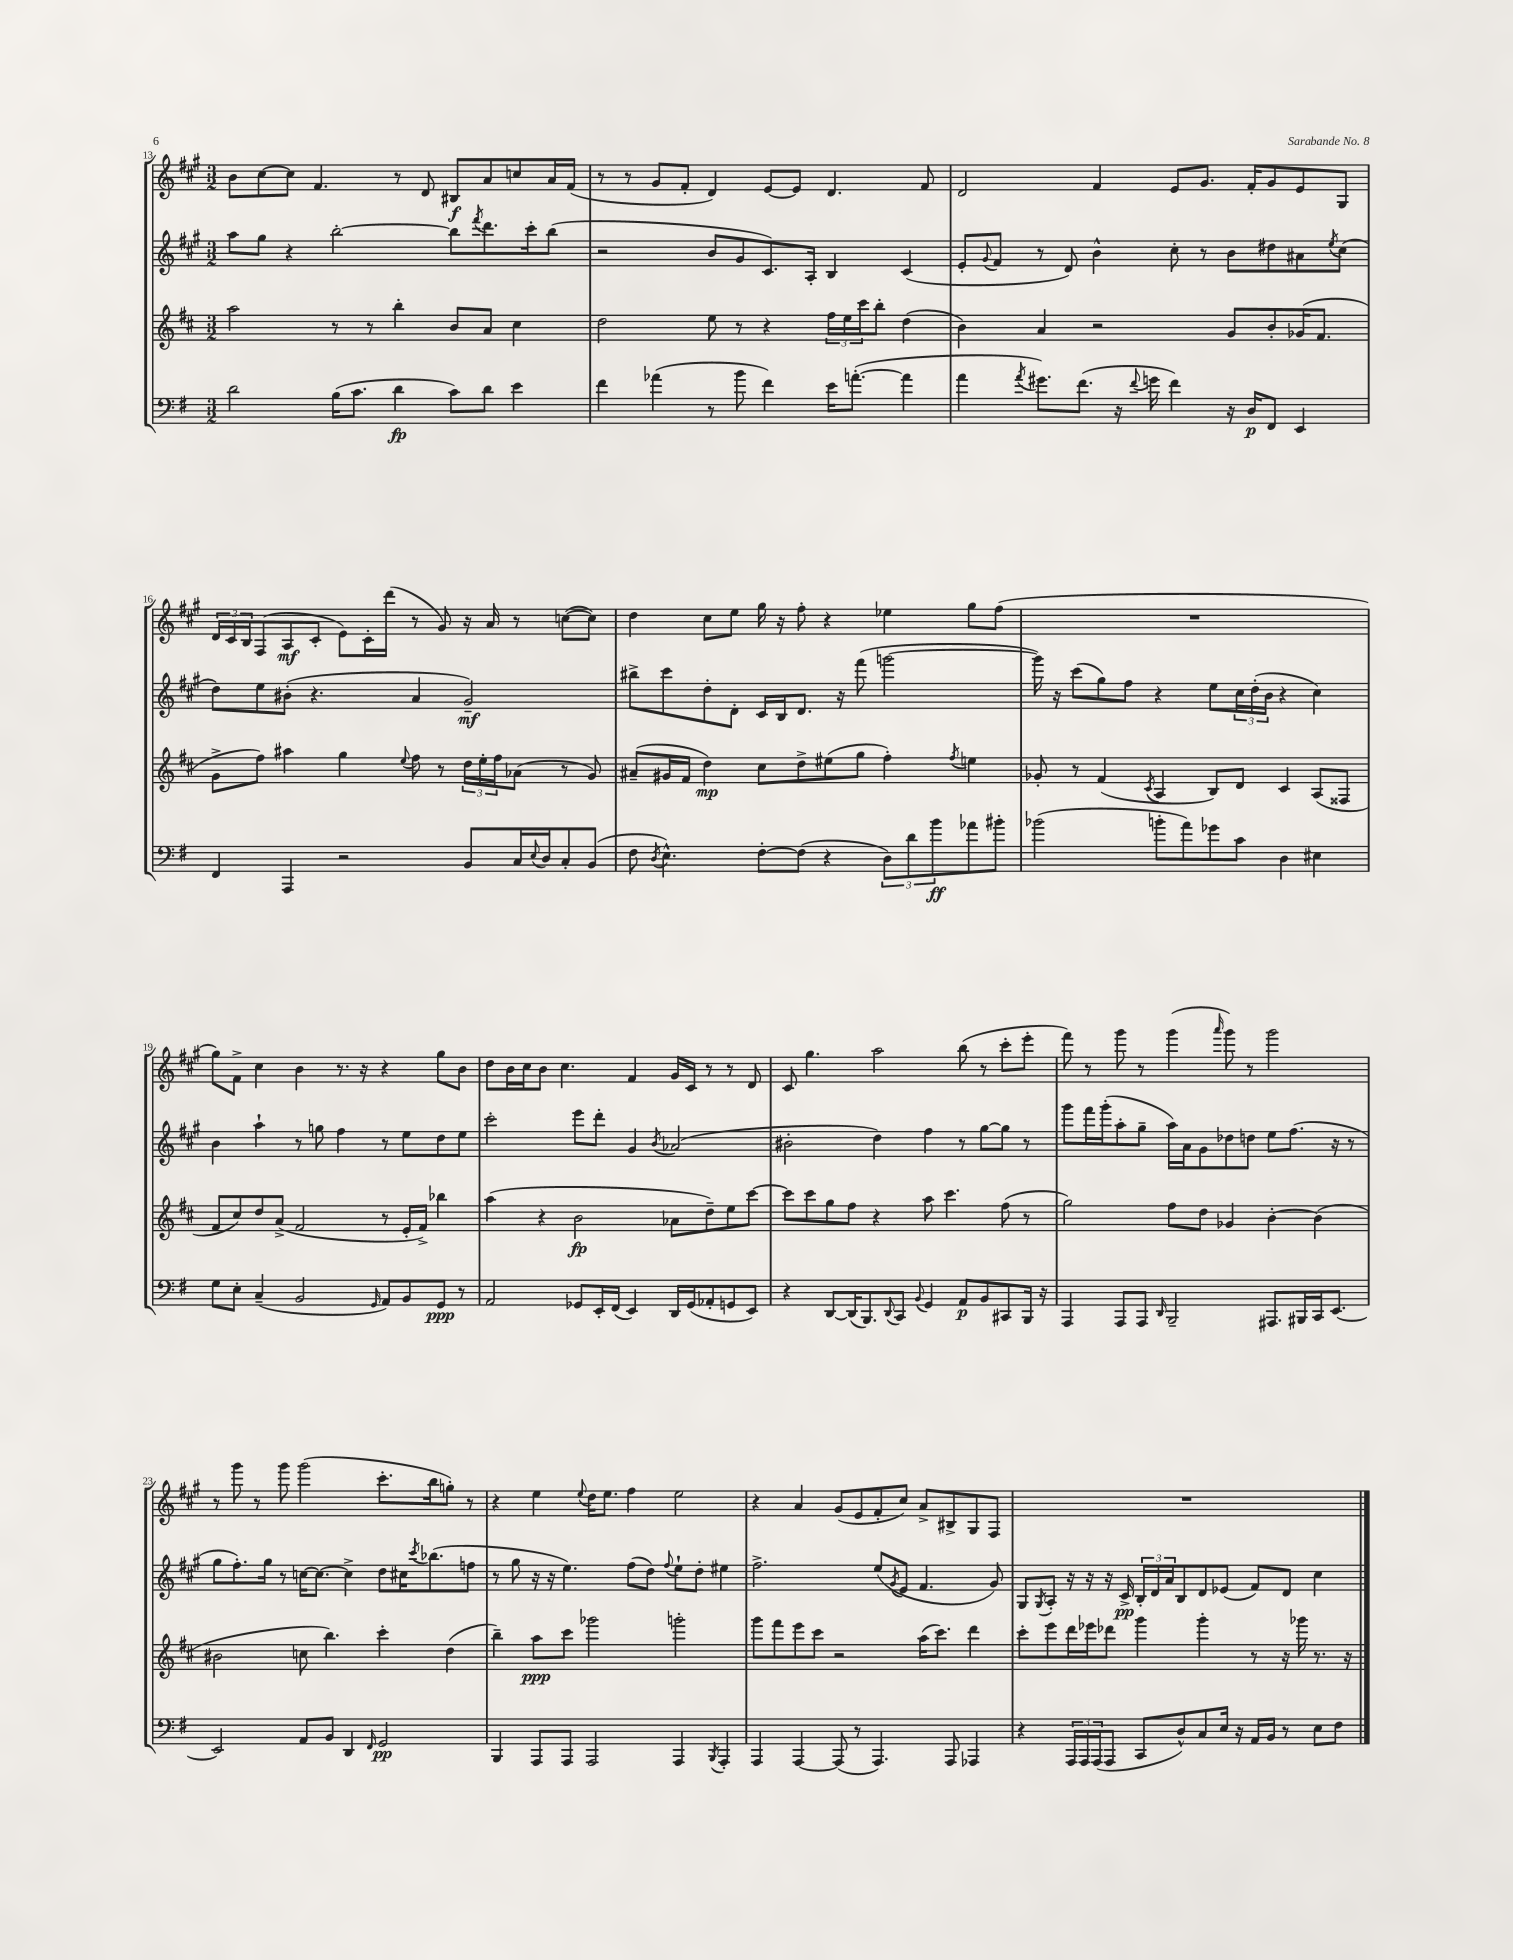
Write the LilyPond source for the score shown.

<<
\new StaffGroup <<
\new Staff = "s0" {
    \clef treble \key a \major \numericTimeSignature \time 3/2
    b'8 cis''8~ cis''8 fis'4. r8 d'8 bis8\f a'8 c''8 a'16 fis'16( |
    r8 r8 gis'8 fis'8-. d'4) e'8~ e'8 d'4. fis'8 |
    d'2 fis'4 e'8 gis'8. fis'16-. gis'8 e'8 gis8 |
    \tuplet 3/2 { d'16 cis'16 b16 } fis8( a8\mf cis'8-. e'8) cis'16-. d'''16( r8 gis'8) r16 a'16 r8 c''8~( c''8) |
    d''4 cis''8 e''8 gis''16 r16 fis''8-. r4 ees''4 gis''8 fis''8( |
    R1. |
    gis''8) fis'8-> cis''4 b'4 r8. r16 r4 gis''8 b'8 |
    d''8 b'16 cis''16 b'8 cis''4. fis'4 gis'16 cis'16 r8 r8 d'8 |
    cis'8 gis''4. a''2 b''8( r8 cis'''8-. e'''8-. |
    fis'''8) r8 gis'''8 r8 gis'''4( \grace { a'''16 } gis'''8) r8 gis'''2 |
    r8 gis'''8 r8 gis'''8 gis'''2( cis'''8.-. b''16 g''8-.) r8 |
    r4 e''4 \appoggiatura { e''8 } d''16 e''8. fis''4 e''2 |
    r4 a'4 gis'8( e'8 fis'8-. cis''8) a'8-> bis8-> gis8 fis8 |
    R1. \bar "|." |
}
\new Staff = "s1" {
    \clef treble \key a \major \numericTimeSignature \time 3/2
    a''8 gis''8 r4 b''2~-. b''8 \acciaccatura { fis'''8 } d'''8. cis'''16-. b''8( |
    r2 b'8 gis'8 cis'8.) a16-. b4 cis'4( |
    e'8-. \appoggiatura { gis'8 } fis'8 r8 d'8) b'4-^ cis''8-. r8 b'8 dis''8 ais'8 \acciaccatura { e''8 } cis''8( |
    d''8) e''8 bis'8-.( r4. a'4 gis'2--\mf) |
    bis''8-> cis'''8 d''8-. d'8-. cis'16 b16 d'8. r16 fis'''8( g'''2~ |
    g'''16) r16 cis'''8( gis''8) fis''8 r4 e''8 \tuplet 3/2 { cis''16 d''16-.( b'16 } r4 cis''4) |
    b'4 a''4-! r8 g''8 fis''4 r8 e''8 d''8 e''8 |
    cis'''2-. e'''8 d'''8-. gis'4 \acciaccatura { b'8 } aes'2( |
    bis'2-. d''4) fis''4 r8 gis''8~ gis''8 r8 |
    gis'''8 fis'''16 gis'''16-.( a''8-. gis''8-- a''16) a'16 gis'8 des''8 d''8 e''8 fis''8.( r16 r8 |
    gis''8 fis''8.-.) gis''16 r8 c''16~ c''8.~ c''4-> d''8 cis''16 \acciaccatura { cis'''8 } bes''8.( f''8 |
    r8 gis''8 r16 r16 e''4.) fis''8( d''8) \appoggiatura { fis''8 } e''8-! d''8-. eis''4 |
    fis''2.-> e''8( \acciaccatura { gis'8 } e'8 fis'4. gis'8) |
    gis8 \acciaccatura { gis8 } a8-. r16 r16 r16 cis'16->\pp \tuplet 3/2 { b16-. d'16 a'16 } b8 d'8 ees'8( fis'8) d'8 cis''4 \bar "|." |
}
\new Staff = "s2" {
    \clef treble \key d \major \numericTimeSignature \time 3/2
    a''2 r8 r8 b''4-. b'8 a'8 cis''4 |
    d''2 e''8 r8 r4 \tuplet 3/2 { fis''16 e''16 cis'''16 } b''8-. d''4( |
    b'4) a'4 r2 g'8 b'8-. ges'16( fis'8. |
    g'8-> fis''8) ais''4 g''4 \appoggiatura { e''8 } fis''8 r8 \tuplet 3/2 { d''16 e''16-. fis''16 } aes'8( r8 g'8) |
    ais'8--( gis'16 fis'16 d''4\mp) cis''8 d''8-> eis''8( g''8 fis''4-.) \acciaccatura { fis''8 } e''4 |
    ges'8-. r8 fis'4( \acciaccatura { cis'8 } a4 b8) d'8 cis'4 a8( fisis8 |
    fis'8 cis''8) d''8 a'8->( fis'2 r8 e'16-. fis'16->) bes''4 |
    a''4( r4 b'2\fp aes'8 d''8--) e''8 cis'''8~ |
    cis'''8 cis'''8 g''8 fis''8 r4 a''8 cis'''4. fis''8( r8 |
    g''2) fis''8 d''8 ges'4 b'4~-. b'4( |
    bis'2 c''8 b''4.) cis'''4-. d''4( |
    b''4--) a''8\ppp cis'''8 ges'''2 g'''2-. |
    g'''8 fis'''8 e'''8 cis'''8 r2 a''16( cis'''8.) d'''4 |
    cis'''8-. e'''8 d'''16 ees'''16 des'''8 g'''4 g'''4-. r8 r16 ges'''16 r8. r16 \bar "|." |
}
\new Staff = "s3" {
    \clef bass \key g \major \numericTimeSignature \time 3/2
    d'2 b16( c'8. d'4\fp c'8) d'8 e'4 |
    fis'4 aes'4( r8 b'8 fis'4) e'16 a'8.~-.( a'4 |
    a'4 \acciaccatura { a'8 } gis'8.) fis'8.( r16 \appoggiatura { fis'8 } g'16 fis'4) r16 d16\p fis,8 e,4 |
    fis,4 a,,4 r2 b,8 c16 \appoggiatura { e8 } d16 c8-. b,8( |
    fis8 \acciaccatura { d8 } e4.-^) fis8~-. fis8( r4 \tuplet 3/2 { d8) d'8 b'8\ff } aes'8 bis'8-. |
    bes'2( b'8-. a'8) ges'8 c'8 d4 eis4 |
    g8 e8-. c4--( b,2 \grace { g,16 } a,8) b,8 g,8\ppp r8 |
    a,2 ges,8 e,16-. fis,16( e,4) d,16 ges,16( aes,8-. g,8 e,8) |
    r4 d,8~ d,16( b,,8.) \appoggiatura { d,8 } c,8 \appoggiatura { b,8 } g,4 a,8\p b,8 cis,8 b,,16 r16 |
    a,,4 a,,8 a,,8 \grace { d,16 } b,,2-- ais,,8. bis,,16 c,16 e,8.~ |
    e,2 a,8 b,8 d,4 \grace { fis,16 } g,2\pp |
    b,,4 a,,8 a,,8 a,,2 a,,4 \acciaccatura { b,,8 } a,,4-. |
    a,,4 a,,4~ a,,8( r8 a,,4.) a,,8 aes,,4 |
    r4 \tuplet 3/2 { a,,16 a,,16 a,,16( } a,,8 c,8 d8-^) c8 e16 r16 a,16 b,16 r8 e8 fis8 \bar "|." |
}
>>
>>
\layout { \context { \Score currentBarNumber = #13 } }
